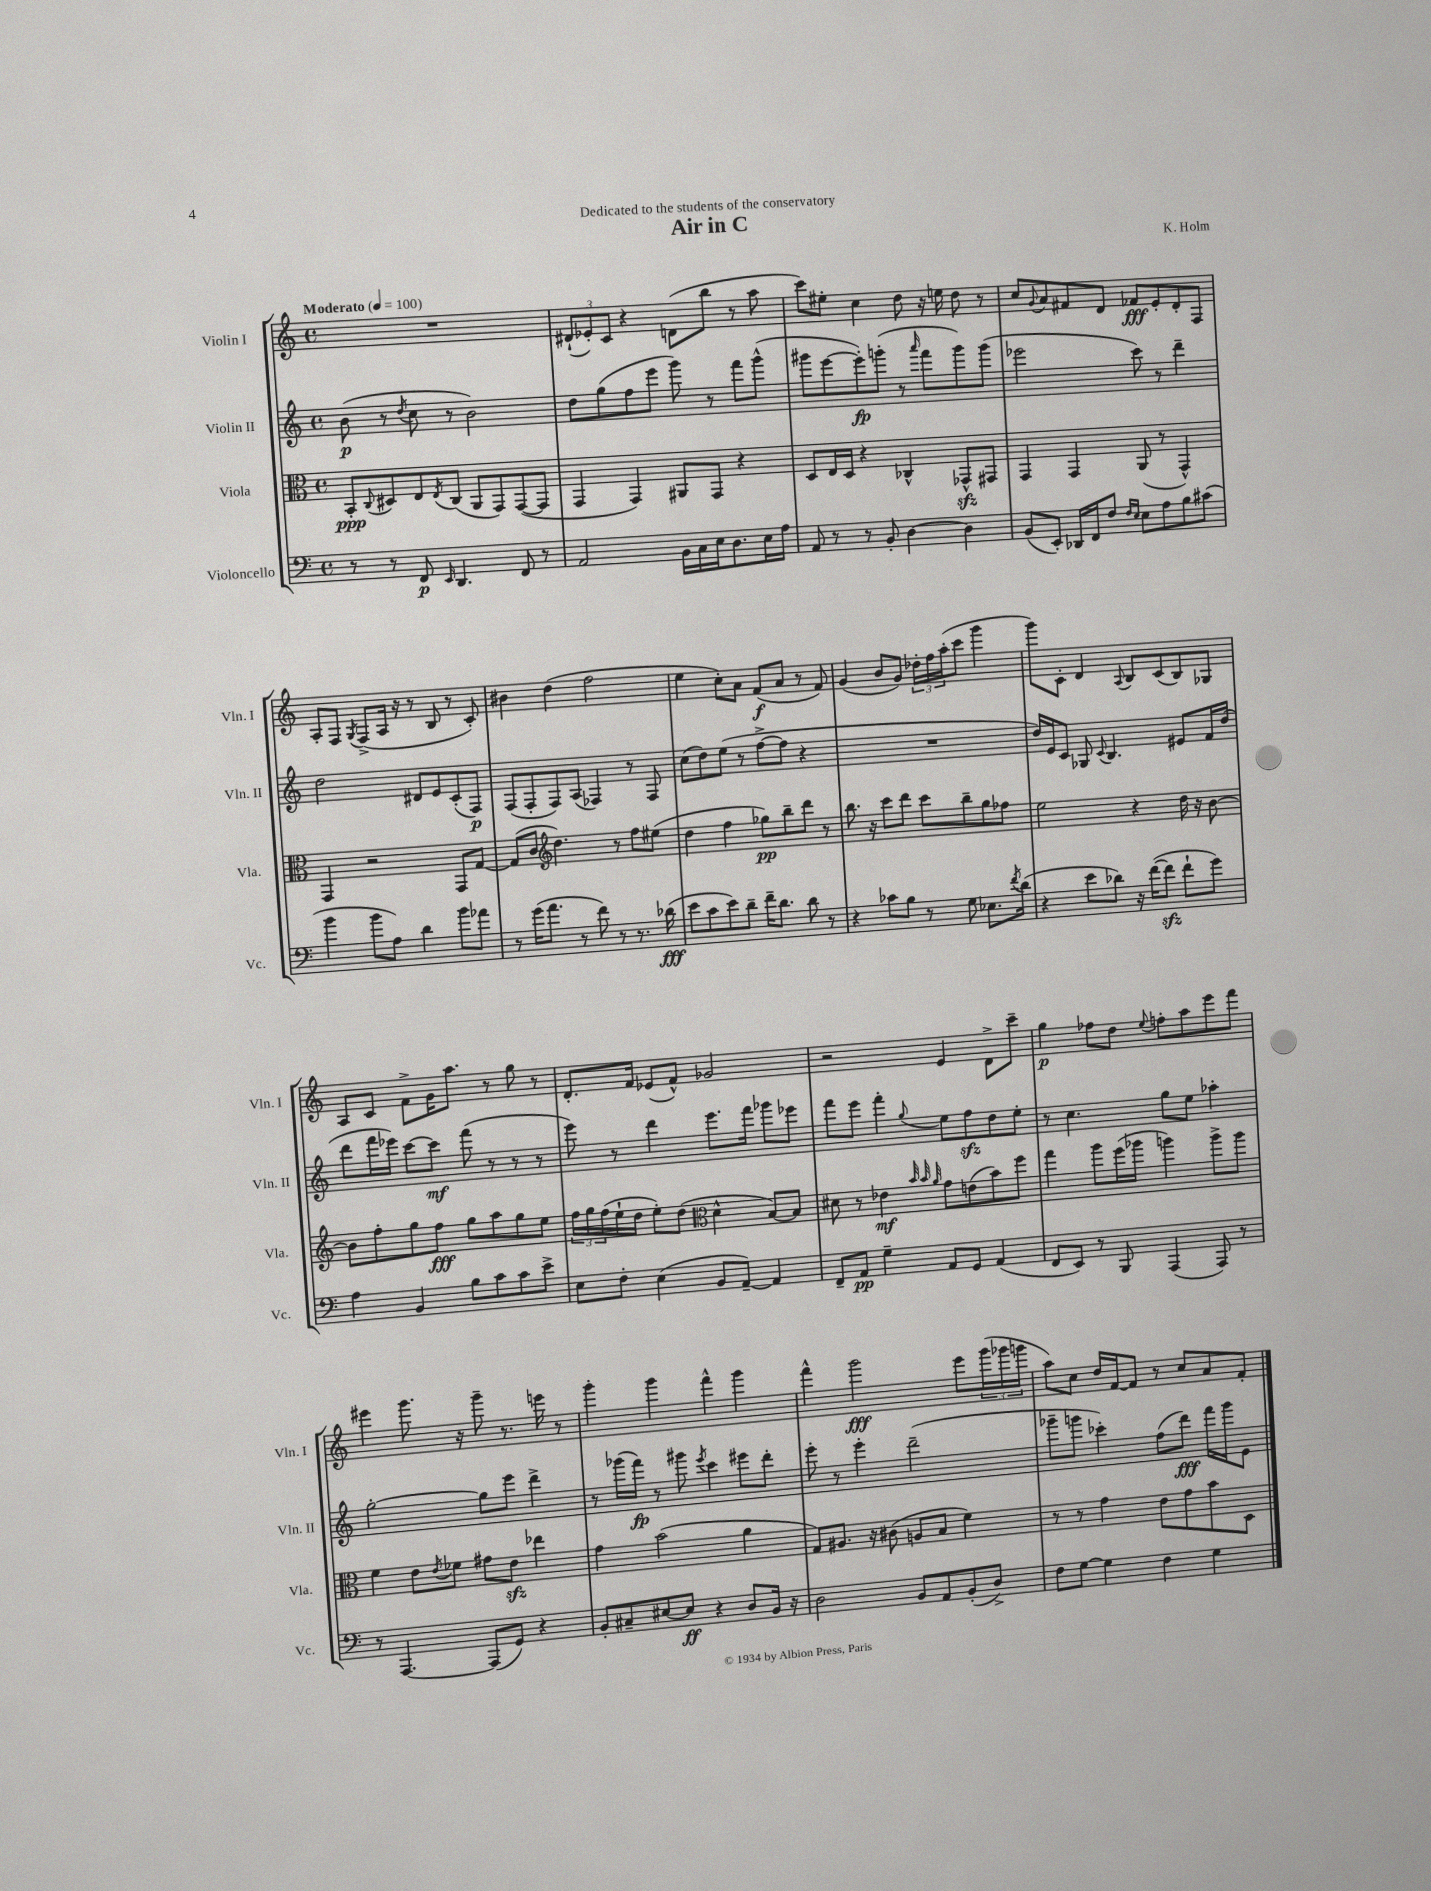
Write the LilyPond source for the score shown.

\header { title = "Air in C" composer = "K. Holm" dedication = "Dedicated to the students of the conservatory" }
<<
\new StaffGroup <<
\new Staff = "s0" \with { instrumentName = "Violin I" shortInstrumentName = "Vln. I" } {
    \clef treble \key c \major \defaultTimeSignature \time 4/4 \tempo "Moderato" 4 = 100
    R1 |
    \tuplet 3/2 { dis'8-!( ees'8-.) c'8 } r4 d'8( b''8 r8 a''8 |
    c'''8) eis''8-. c''4 d''8 r16 e''16 d''8 r8 |
    c''8 \appoggiatura { g'8 } a'8 fis'8 d'8 fes'8\fff e'8-. d'8-. f8 |
    a8-. f8 \acciaccatura { g8 } f8->( a16 r16 r8 b8 r8 c'8-.) |
    bis'4 d''4( f''2 |
    e''4 c''8-.) a'8 f'8\f( a'8 r8 f'8) |
    g'4( b'8 g'8) \tuplet 3/2 { des''16-. f''16 a''16-.( } c'''8 g'''4 |
    g'''8) c'8-. d'4 \appoggiatura { a8 } b8 c'8( b8) ges8 |
    a8 c'8 f'8-> g'16 a''8. r8 g''8 r8 |
    d'8.-. f'16 ees'8( f'8-^) ges'2 |
    r2 e'4 d'8-> c'''8-- |
    g''4\p fes''8 d''8 \appoggiatura { e''8 } f''8-. a''8 e'''8 f'''8 |
    eis'''4 g'''8. r16 g'''8-- r8. e'''16 r8 |
    g'''4-. g'''4 f'''4-^ g'''4 |
    f'''4-^ g'''2\fff e'''8 \tuplet 3/2 { g'''16( ges'''16 g'''16 } |
    a''8) c''8 d''16 f'16~ f'8 r8 c''8 a'8 f'8-. \bar "|." |
}
\new Staff = "s1" \with { instrumentName = "Violin II" shortInstrumentName = "Vln. II" } {
    \clef treble \key c \major \defaultTimeSignature \time 4/4
    b'8\p( r8 \acciaccatura { d''8 } c''8 r8 b'2) |
    d''8 g''8( f''8 e'''8 g'''8) r8 f'''8 g'''8-^( |
    gis'''8 e'''8~ e'''8-.\fp) g'''8-.( r8 \grace { a'''16 } f'''8 g'''8) g'''8( |
    ees'''2 c'''8) r8 d'''4-- |
    d''2 dis'8 e'8 c'8-.( f8\p) |
    f8( f8-. f8) a8( fes4) r8 fes8 |
    c''8( d''8) e''8( r8 f''8~-> f''8 r4 |
    R1 |
    d''16) e'16 c'8 ges8 \appoggiatura { c'8 } b4. eis'8 f'16 d''16( |
    d'''8 f'''16 ees'''16) c'''8~ c'''8\mf f'''8( r8 r8 r8 |
    e'''8) r8 d'''4 e'''8. f'''16 ges'''8 ees'''8 |
    f'''8 e'''8 f'''4-. \appoggiatura { g''8 } e''8 f''8\sfz d''8 e''8-. |
    r8 c''4. g''8 e''8 aes''4-. |
    g''2~-. g''8 e'''8 d'''4-> |
    r8 ges'''16( f'''16\fp) r8 gis'''8 \acciaccatura { e'''8 } c'''4 eis'''8 d'''8-. |
    e'''8-. r8 e'''4-. d'''2--( |
    ges'''8-- g'''8 ces'''4-.) f''8( d'''8\fff) f'''16 g'''16 e'8 \bar "|." |
}
\new Staff = "s2" \with { instrumentName = "Viola" shortInstrumentName = "Vla." } {
    \clef alto \key c \major \defaultTimeSignature \time 4/4
    b,8-.\ppp \appoggiatura { c8 } dis8 e8 \acciaccatura { e8 } c8( a,8 g,8) g,8~( g,8 |
    g,4 g,4) ais,8 g,8 r4 |
    d8 e16 d16 r4 ces4-^ ges,8-^\sfz gis,8 |
    g,4 g,4 a,8( r8 g,4-^) |
    g,4 r2 g,8 g8~ |
    g8( c'8 \clef treble d''4.) r8 f''8 eis''8( |
    d''4 f''4 ges''8\pp) b''8-- d'''8 r8 |
    b''8. r16 c'''8 d'''8 c'''8 b''8-- g''8 fes''8 |
    e''2 r4 d''16 r16 b'8~ |
    b'8 f''8-. g''8 f''8\fff g''8 a''8 g''8 e''8 |
    \tuplet 3/2 { f''16 g''16 f''16( } e''16-! d''16 e''8-.) d''8( \clef alto d'4-^ b8~) b8 |
    dis'8 r8 ees'4\mf \grace { b'32 b'32 a'32 } g'8 e'8( b'8) f''8 |
    g''4 a''8 f''16( aes''16 a''4) a''8-> a''8 |
    f'4 e'8 \acciaccatura { e'8 } fes'8 gis'8 e'8\sfz ees''4 |
    g'4 b'2( a'4 |
    g8) ais8. r16 cis'8( a8 b8 f'4) |
    r8 r8 g'4 e'8 g'8 b'8 d8 \bar "|." |
}
\new Staff = "s3" \with { instrumentName = "Violoncello" shortInstrumentName = "Vc." } {
    \clef bass \key c \major \defaultTimeSignature \time 4/4
    r8 r8 f,8\p \grace { e,16 } d,4. f,8 r8 |
    a,2 b,16 c16 e16 d8. e16 a16 |
    a,8 r8 r8 b,8-. d4~ d4 |
    b,8( e,8-.) des,16 f,16 f8 \grace { f16 e16 } e8 a8 b8 cis'8( |
    b'4 b'8 a8) d'4 b'8 aes'8 |
    r8 g'16( a'8. r8 f'8) r8 r8. des'16\fff( |
    e'8 c'8 e'8) d'8-- f'16-- d'8. d'8 r8 |
    r4 ces'8 b8 r8 g8 ees8. \acciaccatura { f'8 } d'16( |
    r4 e'8 des'8) r16 f'16~( f'8\sfz f'8-! g'8) |
    a4 b,4 b8 c'8 c'8 e'8-> |
    e8 f8-. e4( b,8 a,8~--) a,4 |
    f,8-- a,8\pp g4-- a,8 g,8 a,4( |
    f,8 e,8) r8 b,,8 a,,4( a,,8) r8 |
    r8 a,,4.~ a,,8( g,8) r4 |
    b,8-. cis8-- eis8~ eis8\ff r4 d8 b,16 r16 |
    d2 b,8 a,8 b,8-.( d8->) |
    f8 g8~ g4 f4 g4 \bar "|." |
}
>>
>>
\layout { \context { \Score \remove "Bar_number_engraver" } }
